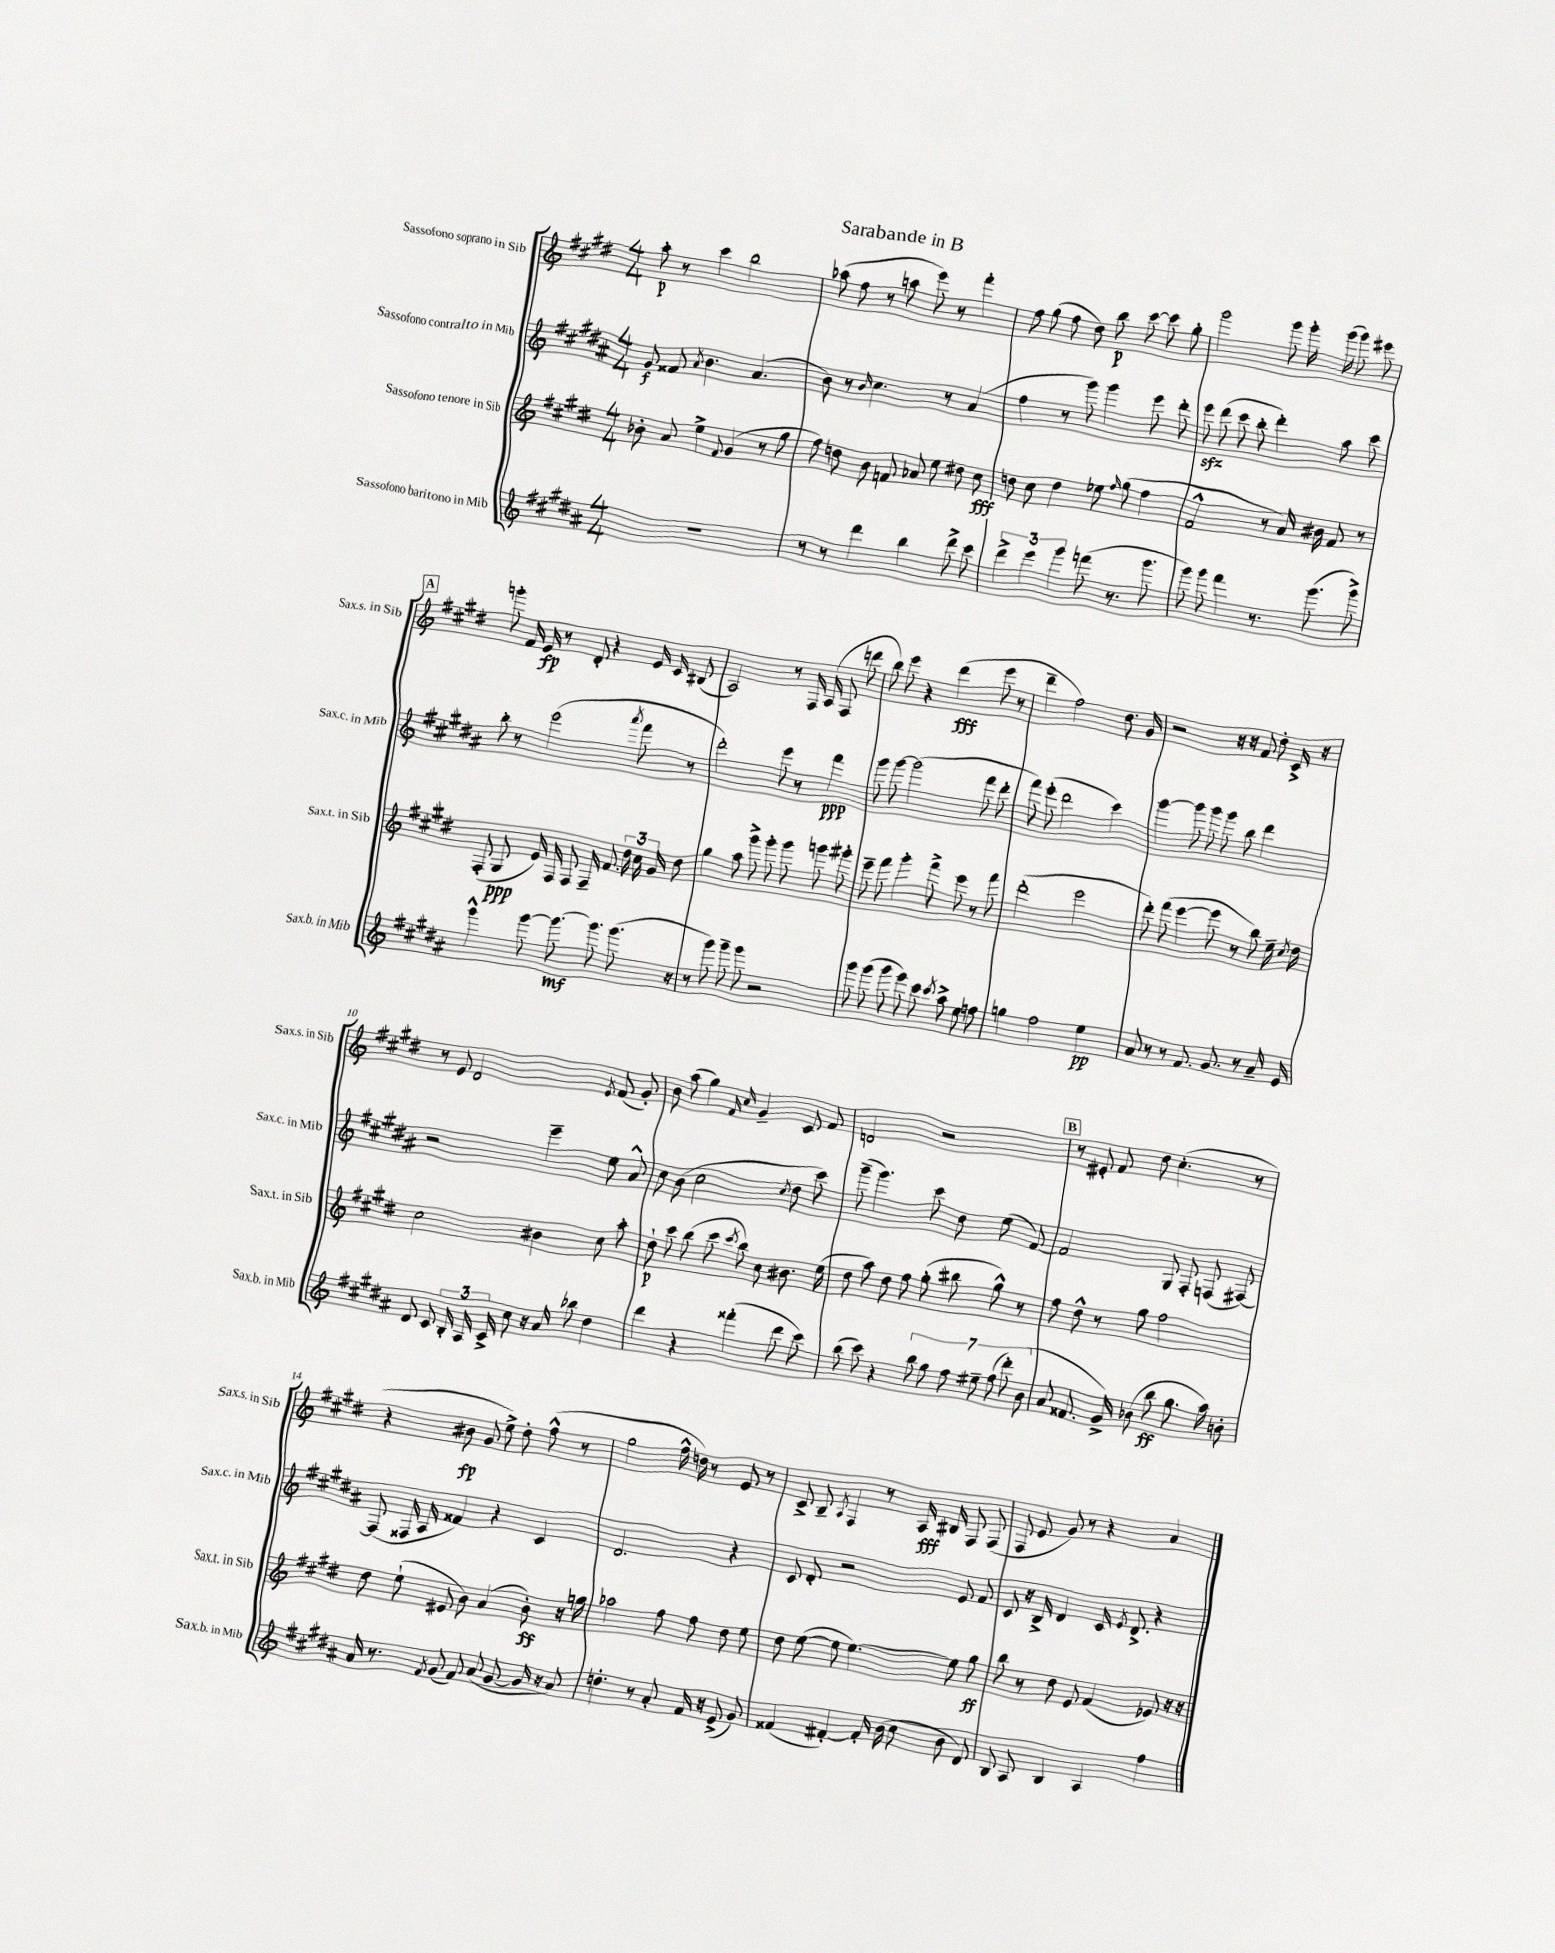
\header { title = "Sarabande in B" }
<<
\new StaffGroup <<
\new Staff = "s0" \with { instrumentName = "Sassofono soprano in Sib" shortInstrumentName = "Sax.s. in Sib" } {
    \clef treble \key e \major \numericTimeSignature \time 4/4
    \autoBeamOff a''8-.\p r8 cis'''4 b''2 |
    aes''8( fis''8 r8 a''8 e'''8) r8 fis'''4-. |
    fis''8 gis''8( fis''8 dis''8) b''8\p cis'''8~ cis'''8 gis''8-. |
    gis'''2 gis'''8 gis'''16-. gis'''16( gis'''8) eis'''8 |
    \mark \markup { \box "A" } g'''8-. fis'16 e'16\fp r8 dis'8-. r4 e'16 cis'16 bis8( |
    a2) r8 fis16 a16( fis8 d'''8 |
    b''8) e'''8 r4 dis'''4\fff( e'''8 r8 |
    dis'''4-- fis''2) dis''8. gis'16 |
    r2 r16 r16 fis'8 dis''8-. cis'16-> r16 |
    r8 e'8 dis'2 \acciaccatura { e'8 } fis'8( gis'8-.) |
    b'8 a''8( gis''4) \grace { fis'16 cis''16 } gis'4-- cis'8 fis'8 |
    d'2 r2 |
    \mark \markup { \box "B" } r8 eis'8-. fis'8 dis''8 cis''4.-.( r8 |
    r4 bis'8\fp gis'8 e''8->) dis''8-. fis''8-^( r8 |
    gis''2 fis''16-^ d''16) r8 e'8 r8 |
    cis'8-> b8-- \acciaccatura { a8 } fis4 r8 a16\fff bis16 fis8 fis8( |
    fis8 e'8 gis'8) r8 r4 a'4 \bar "|." |
}
\new Staff = "s1" \with { instrumentName = "Sassofono contralto in Mib" shortInstrumentName = "Sax.c. in Mib" } {
    \clef treble \key b \major \numericTimeSignature \time 4/4
    \autoBeamOff gis'8\f fisis'8 \acciaccatura { ais'8 } b'4. ais'4.( |
    b'8) r8 \grace { b'16 } cis''4. r8 ais'4( |
    fis''4 r8 gis'''8) gis'''4 e'''8 dis'''8-. |
    e'''8\sfz dis'''8( cis'''8 b''8-. dis'''4-.) ais''8 cis'''8 |
    \mark \markup { \box "A" } b''8-. r8 e'''2( \acciaccatura { ais'''8 } fis'''8 r8 |
    dis'''2-.) e'''8 r8 fis'''4\ppp |
    gis'''8 gis'''8~ gis'''2( fis'''8 dis'''8-. |
    fis'''8) e'''8-.( dis'''2 cis'''4) |
    gis'''4~ gis'''8 gis'''8 gis'''8 b''8 dis'''4 |
    r2 e'''4-- e''8 ais'8-^ |
    cis''8 b'8( cis''2 \acciaccatura { cis''8 } dis''8 cis'''8) |
    gis'''8--( gis'''4.) cis'''8 dis''8 e''8( fis'8~) |
    \mark \markup { \box "B" } fis'2 gis8 fis8-. f8( fis8~) |
    fis8( fisis16 ais16 fisis'4) r4 cis'4 |
    dis'2. r4 |
    cis'8 dis'8-. r2 e'8 fis'8 |
    cis'8 r16 b16-> dis'4 cis'16 \acciaccatura { e'8 } dis'8.-> r4 \bar "|." |
}
\new Staff = "s2" \with { instrumentName = "Sassofono tenore in Sib" shortInstrumentName = "Sax.t. in Sib" } {
    \clef treble \key e \major \numericTimeSignature \time 4/4
    \autoBeamOff bes'8-. a'8 e''4-> \appoggiatura { fis'8 } gis'4( r8 gis''8 |
    fis''8) d''8 b'8 f'8 aes'8 e''8 dis''8 cis''8\fff |
    d''8 cis''8 d''4 ees''8 \grace { fis''16 } gis''8( fis''4 |
    fis'2-^ r8 a'16) bis'16 fis'8 r8 |
    \mark \markup { \box "A" } fis8-.( gis8\ppp e'16) fis16 fis8 fis16-- fis'8. \tuplet 3/2 { dis''16 cis''16 gis'16 } dis''8 |
    gis''4 a''8 gis'''8-> gis'''8-. gis'''8 g'''8 gis'''8-. |
    e'''8-- fis'''8 gis'''4-. fis'''8-> e'''8 r8 fis'''8 |
    dis'''2-.( e'''2 |
    dis'''8-.) fis'''8( e'''4~ e'''8 r8 b''8) e''16-- \acciaccatura { cis''8 } dis''16 |
    cis''2 bis'4 cis''8 a''8-. |
    dis''8-!\p cis'''8 b''8( cis'''8 \acciaccatura { cis'''8 } b''8) cis''8 bis'8. e''16( |
    dis''8 a''8) dis''8 fis''8 gis''8-.( bis''8 gis''8-^) r8 |
    \mark \markup { \box "B" } fis''8 dis''8-^ r8 gis''8 fis''2 |
    dis''8 e''8-!( eis'8 b'8) a'4( b'8-.\ff) r16 g''16 |
    aes''2 fis''8 fis''8 dis''8 e''8 |
    dis''8 e''8~( e''8 e''4.~) e''8 gis''8\ff |
    b''8 r8 dis''8 e'8 fis'4( ees'8) r16 r16 \bar "|." |
}
\new Staff = "s3" \with { instrumentName = "Sassofono baritono in Mib" shortInstrumentName = "Sax.b. in Mib" } {
    \clef treble \key b \major \numericTimeSignature \time 4/4
    \autoBeamOff R1 |
    r8 r8 dis'''4 b''4 dis'''8-> cis'''8 |
    \tuplet 3/2 { dis'''4-> e'''4 gis'''4 } f'''8( r8. gis'''8. |
    gis'''8) gis'''8 fis'''4 r8. gis'''8.( gis'''8->) |
    \mark \markup { \box "A" } gis'''4-^ gis'''8~ gis'''8.~\mf gis'''8. gis'''8.( r16 |
    r8 gis'''8) gis'''8-- gis'''8 r2 |
    gis'''8 gis'''8( gis'''8 e'''8) cis'''8 \acciaccatura { cis'''8 } ais''8-> e''8 f''8 |
    g''4 fis''2 e''4\pp |
    ais'8 r8 r8 fis'8. gis'8. r8 ais'16-- e'16 |
    dis'8 cis'8 \tuplet 3/2 { b16-. ais16 cis'16-> } cis''8 r16 ais'16 bes''8 dis''4 |
    dis'''4 r4 fisis'''4-.( dis'''8 cis'''8) |
    b''8( cis'''8) r4 \tuplet 7/4 { b''8 gis''8 fis''8 eis''8-- fis''8( dis'''8-.) b'8( } |
    \mark \markup { \box "B" } ais'8 fisis'8. gis'16->) bes'8( b''8\ff gis''8. ais''16) b'8-. |
    ais'16 r8. \acciaccatura { fis'8 } gis'8( fis'8) ais'8( gis'8~ gis'16 r16 ais'8) |
    d''4.-. r8 ais'8-. fis'16 r16 e'8->( gis'8) |
    fisis'4( fis'4~-.) fis'16-. b'16( cis''8 b'8 dis'8) |
    b8 ais8 b4 ais4 fis''4 \bar "|." |
}
>>
>>
